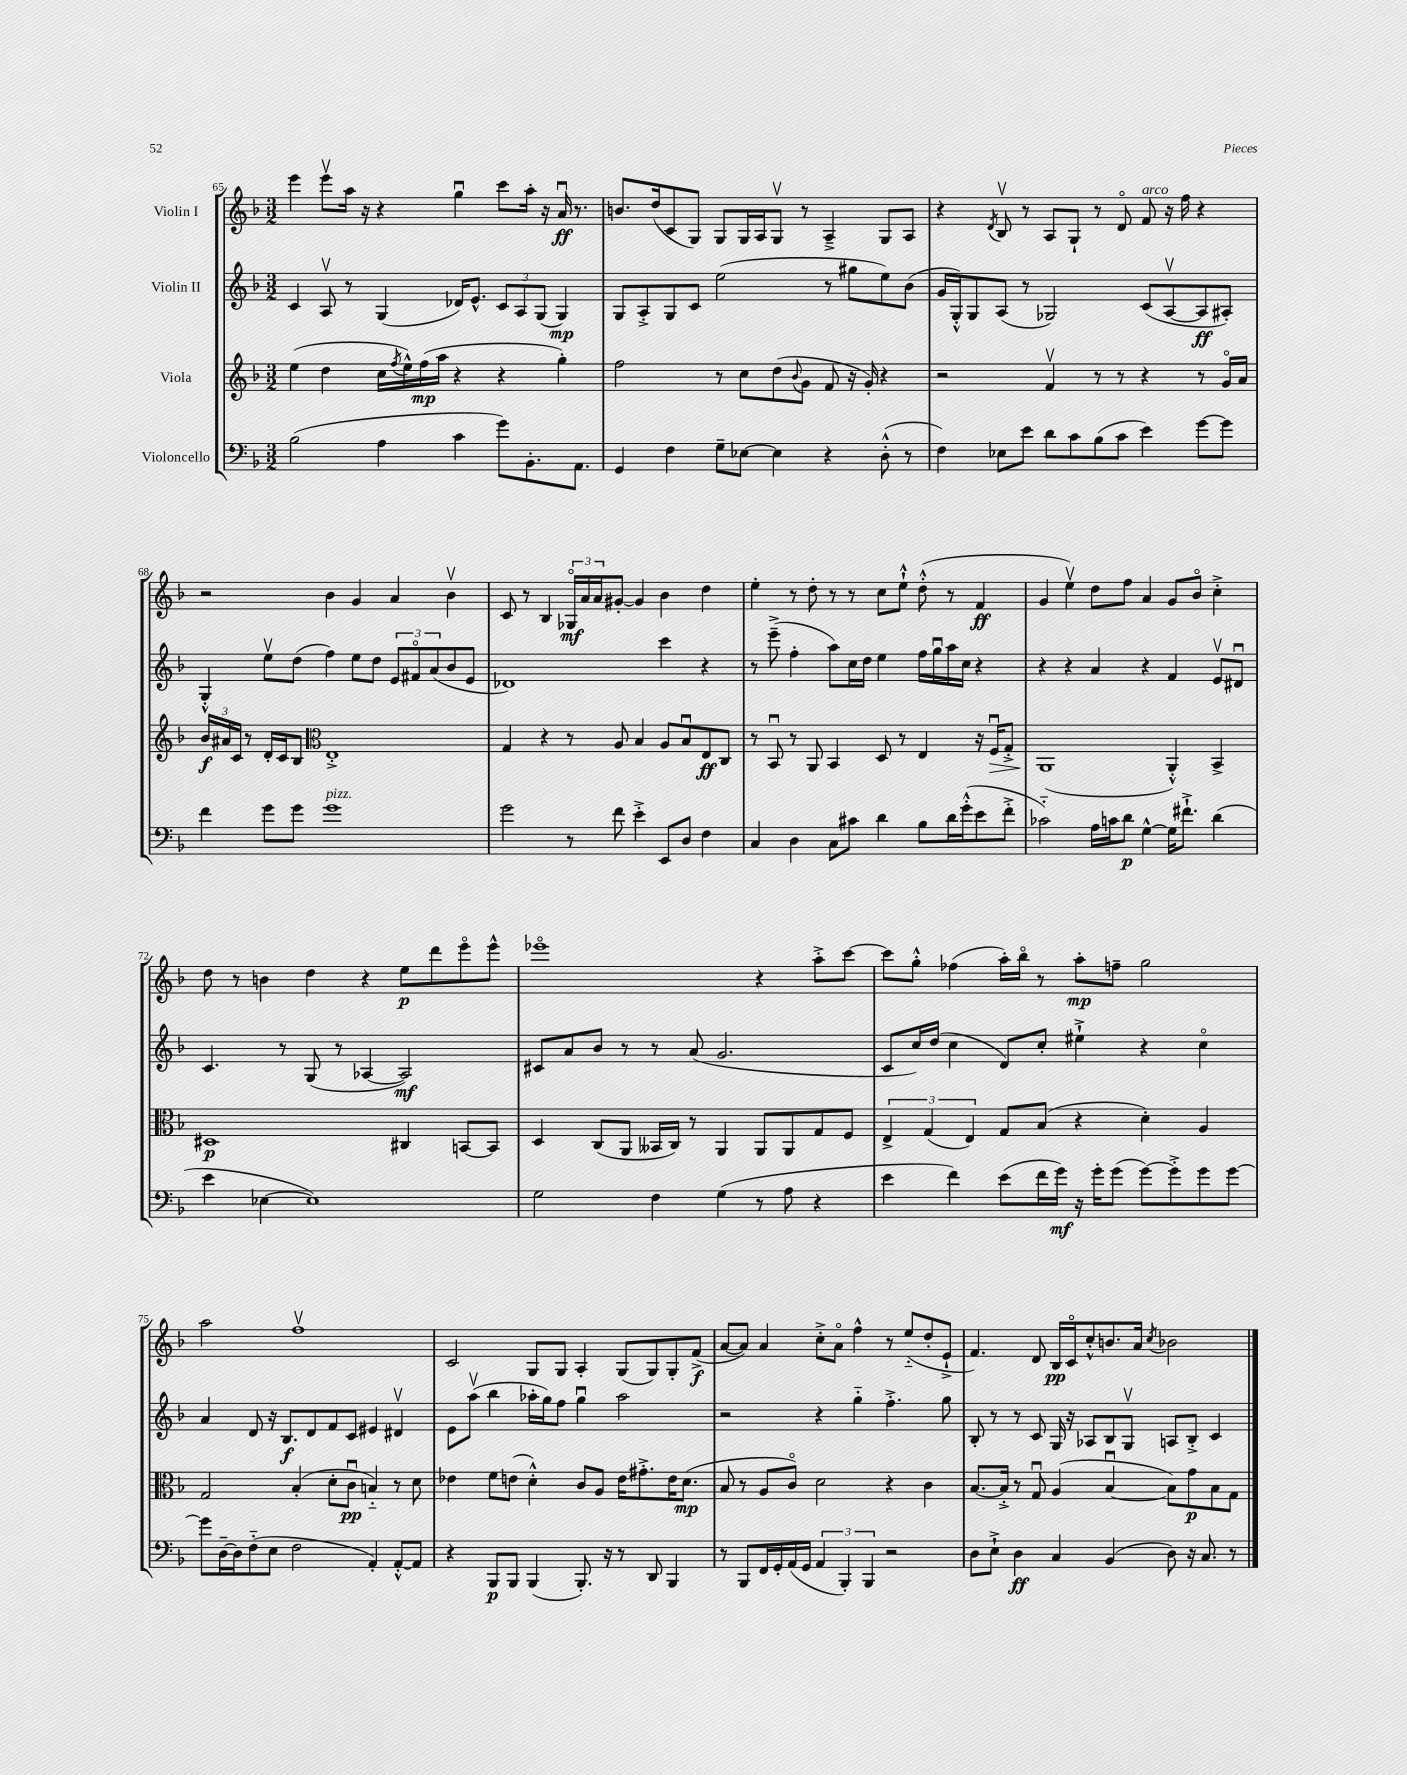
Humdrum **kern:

**kern	**dynam	**kern	**dynam	**kern	**dynam	**kern	**dynam
*part4	*part4	*part3	*part3	*part2	*part2	*part1	*part1
*staff4	*staff4	*staff3	*staff3	*staff2	*staff2	*staff1	*staff1
*I"Violoncello	*	*I"Viola	*	*I"Violin II	*	*I"Violin I	*
*clefF4	*	*clefG2	*	*clefG2	*	*clefG2	*
*k[b-]	*	*k[b-]	*	*k[b-]	*	*k[b-]	*
*M3/2	*	*M3/2	*	*M3/2	*	*M3/2	*
=65	=65	=65	=65	=65	=65	=65	=65
(2B-\	.	(4ee\	.	4c/	.	4eee\	.
.	.	4dd\	.	8Av/	.	8eeev\L	.
.	.	.	.	8r	.	16aa\Jk	.
.	.	.	.	.	.	16r	.
4A\	.	16cc\LL	.	(4G/	.	4r	.
.	.	8qff/	.	.	.	.	.
.	.	16ee^^\)	.	.	.	.	.
.	.	(16ff\	mp	.	.	.	.
.	.	16aa\JJ	.	.	.	.	.
4c\	.	4r	.	16d-X/KL)	.	4ggu\	.
.	.	.	.	8.e^^/J	.	.	.
8g\L)	.	4r	.	12c/L	.	8ccc\L	.
.	.	.	.	12A/	.	.	.
8.BB-'\	.	.	.	.	.	16aa'\Jk	.
.	.	.	.	(12G/J	.	.	.
.	.	.	.	.	.	16r	.
.	.	4gg'\)	.	4G/)	mp	16au/	ff
8.AA\J	.	.	.	.	.	8.r	.
=66	=66	=66	=66	=66	=66	=66	=66
4GG/	.	2ff\	.	8G/L	.	8.bn/L	.
.	.	.	.	8A'^/	.	.	.
.	.	.	.	.	.	(16dd/k	.
4F\	.	.	.	8G/	.	8c/	.
.	.	.	.	8c/J	.	8G/J)	.
8G~\L	.	8r	.	(2ee\	.	8G/L	.
[8E-X\J	.	8cc\L	.	.	.	16G/L	.
.	.	.	.	.	.	16A/J	.
4E-\]	.	(8dd\	.	.	.	8Gv/J	.
.	.	8qqb-/	.	.	.	.	.
.	.	8g\J	.	.	.	8r	.
4r	.	8f/	.	8r	.	4A~^/	.
.	.	16r	.	8gg#X\L	.	.	.
.	.	16g'/)	.	.	.	.	.
(8D'^^\	.	4r	.	8ee\)	.	8G/L	.
8r	.	.	.	(8b-\J	.	8A/J	.
=67	=67	=67	=67	=67	=67	=67	=67
4F\)	.	2r	.	16g/LL	.	4r	.
.	.	.	.	16G'^^/J)	.	.	.
.	.	.	.	8G/	.	.	.
.	.	.	.	.	.	8qd/	.
8E-X\L	.	.	.	(8A/J	.	8B-v/	.
8e\J	.	.	.	8r	.	8r	.
8d\L	.	4fv/	.	2G-X/)	.	8A/L	.
8c\	.	.	.	.	.	8G`/J	.
(8B-\	.	8r	.	.	.	8r	.
8c\J	.	8r	.	.	.	8d/	.
!	!	!	!	!	!	!LO:TX:a:i:t=arco	!
4e\)	.	4r	.	(8c/L	.	8f/	.
.	.	.	.	[8Av/	.	16r	.
.	.	.	.	.	.	16ff\	.
[8g\L	.	8r	.	8A/]	ff	4r	.
8g\J]	.	16g/LL	.	8A#X'/J)	.	.	.
.	.	16a/JJ	.	.	.	.	.
!!LO:LB:g=z
=68	=68	=68	=68	=68	=68	=68	=68
4f\	.	24b-/LL	f	4G'^^/	.	2r	.
.	.	24a#X/	.	.	.	.	.
.	.	24c/JJ	.	.	.	.	.
.	.	8r	.	.	.	.	.
8g\L	.	16d'/LL	.	8eev\L	.	.	.
.	.	16c/J	.	.	.	.	.
8g\J	.	8B-/J	.	(8dd\J	.	.	.
*	*	*clefC3	*	*	*	*	*
!LO:TX:a:i:t=pizz.	!	!	!	!	!	!	!
1g	.	1E'^	.	4ff\)	.	4b-\	.
.	.	.	.	8ee\L	.	4g/	.
.	.	.	.	8dd\J	.	.	.
.	.	.	.	12e/L	.	4a/	.
.	.	.	.	12f#X/	.	.	.
.	.	.	.	(12a/	.	.	.
.	.	.	.	8b-/	.	4b-v\	.
.	.	.	.	8e/J	.	.	.
=69	=69	=69	=69	=69	=69	=69	=69
2g\	.	4G/	.	1d-X)	.	8c/	.
.	.	.	.	.	.	8r	.
.	.	4r	.	.	.	4B-/	.
8r	.	8r	.	.	.	24G-X/LL	mf
.	.	.	.	.	.	24a/	.
.	.	.	.	.	.	24a/J	.
8f\	.	8A/	.	.	.	[8g#X'/J	.
4e'^\	.	4B-/	.	.	.	4g#/]	.
8EE/L	.	8A/L	.	4ccc\	.	4b-\	.
8D/J	.	8B-u/	.	.	.	.	.
4F\	.	8E/	ff	4r	.	4dd\	.
.	.	8C/J	.	.	.	.	.
=70	=70	=70	=70	=70	=70	=70	=70
4C/	.	8r	.	8r	.	4ee'\	.
.	.	8BB-u/	.	(8eee~^\	.	.	.
4D\	.	8r	.	4ff'\	.	8r	.
.	.	8AA/	.	.	.	8dd'\	.
8C\L	.	4BB-/	.	8aa\L)	.	8r	.
8c#X\J	.	.	.	16cc\L	.	8r	.
.	.	.	.	16dd\JJ	.	.	.
4d\	.	8D/	.	4ee\	.	8cc\L	.
.	.	8r	.	.	.	8ee`^^\J	.
8B-\L	.	4E/	.	16ff\LL	.	(8dd'^^\	.
.	.	.	.	16ggu\	.	.	.
16d\L	.	.	.	16aa\	.	8r	.
(16g'^^\J	.	.	.	16cc\JJ	.	.	.
8e\	.	16r	.	4r	.	4f/	ff
!	!	!	!LO:HP:b	!	!	!	!
.	.	16Fu/KL	>	.	.	.	.
8f'^\J	.	8G'^/J	.	.	.	.	.
=71	=71	=71	=71	=71	=71	=71	=71
2c-X\)	.	(1AA	.	4r	.	4g/	.
.	.	.	.	4r	.	4eev\)	.
16A\LL	.	.	.	4a/	.	8dd\L	.
16cn\J	.	.	.	.	.	.	.
8d\J	p	.	.	.	.	8ff\J	.
[4G^^\	.	.	.	4r	.	4a/	.
16G\KL]	.	4AA'^^/)	]	4f/	.	8g/L	.
8.f#X`^\J	.	.	.	.	.	.	.
.	.	.	.	.	.	8b-/J	.
(4d\	.	4BB-^/	.	8ev/L	.	4cc'^\	.
.	.	.	.	8d#Xu/J	.	.	.
!!LO:LB:g=z
=72	=72	=72	=72	=72	=72	=72	=72
4e\	.	1D#X	p	4.c/	.	8dd\	.
.	.	.	.	.	.	8r	.
[4E-X\	.	.	.	.	.	4bn\	.
.	.	.	.	8r	.	.	.
1E-])	.	.	.	(8G/	.	4dd\	.
.	.	.	.	8r	.	.	.
.	.	.	.	[4A-X/	.	4r	.
.	.	4C#X/	.	2A-/])	mf	8ee\L	p
.	.	.	.	.	.	8ddd\	.
.	.	[8BBn/L	.	.	.	8eee\	.
.	.	8BB/J]	.	.	.	8eee^^\J	.
=73	=73	=73	=73	=73	=73	=73	=73
2G\	.	4D/	.	8c#X/L	.	1eee-X	.
.	.	.	.	8a/	.	.	.
.	.	(8C/L	.	8b-/J	.	.	.
.	.	8AA/J	.	8r	.	.	.
4F\	.	16BB--X/LL	.	8r	.	.	.
.	.	16C/JJ)	.	.	.	.	.
.	.	8r	.	(8a/	.	.	.
(4G\	.	4AA/	.	2.g/	.	.	.
8r	.	8AA/L	.	.	.	4r	.
8A\	.	8AA/	.	.	.	.	.
4r	.	8G/	.	.	.	8aa'^\L	.
.	.	8F/J	.	.	.	[8ccc\J	.
=74	=74	=74	=74	=74	=74	=74	=74
4e\	.	6E^/	.	8c/L	.	8ccc\L]	.
.	.	.	.	16cc/L)	.	8gg'^^\J	.
.	.	(6G/	.	.	.	.	.
.	.	.	.	(16dd/JJ	.	.	.
4f\)	.	.	.	4cc\	.	(4ff-X\	.
.	.	6E/)	.	.	.	.	.
(8e\L	.	8G/L	.	8d/L)	.	16aa'\LL)	.
.	.	.	.	.	.	16bb-\JJ	.
16f\L	.	(8B-/J	.	8cc'/J	.	8r	.
16g\JJ)	mf	.	.	.	.	.	.
16r	.	4r	.	4ee#X`^\	.	8aa'\L	mp
16g'\KL	.	.	.	.	.	.	.
(8g\J	.	.	.	.	.	8ffn~\J	.
[8g\L)	.	4d'\)	.	4r	.	2gg\	.
8g'^\]	.	.	.	.	.	.	.
8g\	.	4A/	.	4cc\	.	.	.
[8g\J	.	.	.	.	.	.	.
!!LO:LB:g=z
=75	=75	=75	=75	=75	=75	=75	=75
8g\L]	.	2G/	.	4a/	.	2aa\	.
[16D~\L	.	.	.	.	.	.	.
16D\J]	.	.	.	.	.	.	.
(8F\	.	.	.	8d/	.	.	.
8E\J	.	.	.	16r	.	.	.
.	.	.	.	8.B-/L	f	.	.
2F\	.	(4B-'/	.	.	.	1ffv	.
.	.	.	.	8d/	.	.	.
.	.	8d'\L	.	8f/	.	.	.
.	.	8cu\J	pp	8c/J	.	.	.
4AA'/)	.	4Bn/)	.	4e#X/	.	.	.
[8AA'^^/L	.	8r	.	4d#Xv/	.	.	.
8AA/J]	.	8d\	.	.	.	.	.
=76	=76	=76	=76	=76	=76	=76	=76
4r	.	4e-X\	.	8e\L	.	2c/	.
.	.	.	.	(8aav\J	.	.	.
8BBB-/L	p	8f\L	.	4bb-\	.	.	.
8BBB-/J	.	(8en\J	.	.	.	.	.
(4BBB-/	.	4d'^^\)	.	16aa-X'\LL	.	8G/L	.
.	.	.	.	16gg\J)	.	.	.
.	.	.	.	8ff\J	.	8G/J	.
8.BBB-'/)	.	8c/L	.	4ggu\	.	4A'/	.
.	.	8A/J	.	.	.	.	.
16r	.	.	.	.	.	.	.
8r	.	16e\KL	.	2aa-\	.	(8G/L	.
.	.	8.g#X'^\	.	.	.	.	.
8DD/	.	.	.	.	.	8G/)	.
4BBB-/	.	16e\K	.	.	.	8G'/	.
.	.	(8.d\J	mp	.	.	.	.
.	.	.	.	.	.	(8f^/J	f
=77	=77	=77	=77	=77	=77	=77	=77
8r	.	8B-/	.	2r	.	[8a/L	.
8BBB-/L	.	8r	.	.	.	8a/J])	.
16FF/L	.	8A/L	.	.	.	4a/	.
16GG'/	.	.	.	.	.	.	.
(16AA/	.	8c/J)	.	.	.	.	.
16GG/JJ	.	.	.	.	.	.	.
6AA/	.	2d\	.	4r	.	8cc'^\L	.
.	.	.	.	.	.	8a\J	.
6BBB-'/)	.	.	.	.	.	.	.
.	.	.	.	4gg\	.	4ff^^\	.
6BBB-/	.	.	.	.	.	.	.
2r	.	4r	.	4.ff'^\	.	8r	.
.	.	.	.	.	.	(8ee/L	.
.	.	4c\	.	.	.	8dd'/	.
.	.	.	.	8gg\	.	8e`^/J	.
=78	=78	=78	=78	=78	=78	=78	=78
8D\L	.	[8.B-/L	.	8B-'/	.	4.f/)	.
8E`^\J	.	.	.	8r	.	.	.
.	.	16B-'^/Jk]	.	.	.	.	.
4D\	ff	8r	.	8r	.	.	.
.	.	8Gu/	.	8c/	.	8d/	.
4C/	.	(4A/	.	16G/	.	16B-/LL	pp
.	.	.	.	16r	.	16c/J	.
.	.	.	.	8A-X/L	.	8cc'^^/	.
(4BB-/	.	[4B-u/	.	8B-/	.	8.bn/	.
.	.	.	.	8Gv/J	.	.	.
.	.	.	.	.	.	16a/Jk	.
.	.	.	.	.	.	8qcc/	.
8D\)	.	8B-\L])	.	8An/L	.	2b-X\	.
16r	.	8g\	p	8B-'^/J	.	.	.
8.C/	.	.	.	.	.	.	.
.	.	8B-\	.	4c/	.	.	.
8r	.	8G\J	.	.	.	.	.
==	==	==	==	==	==	==	==
*-	*-	*-	*-	*-	*-	*-	*-
